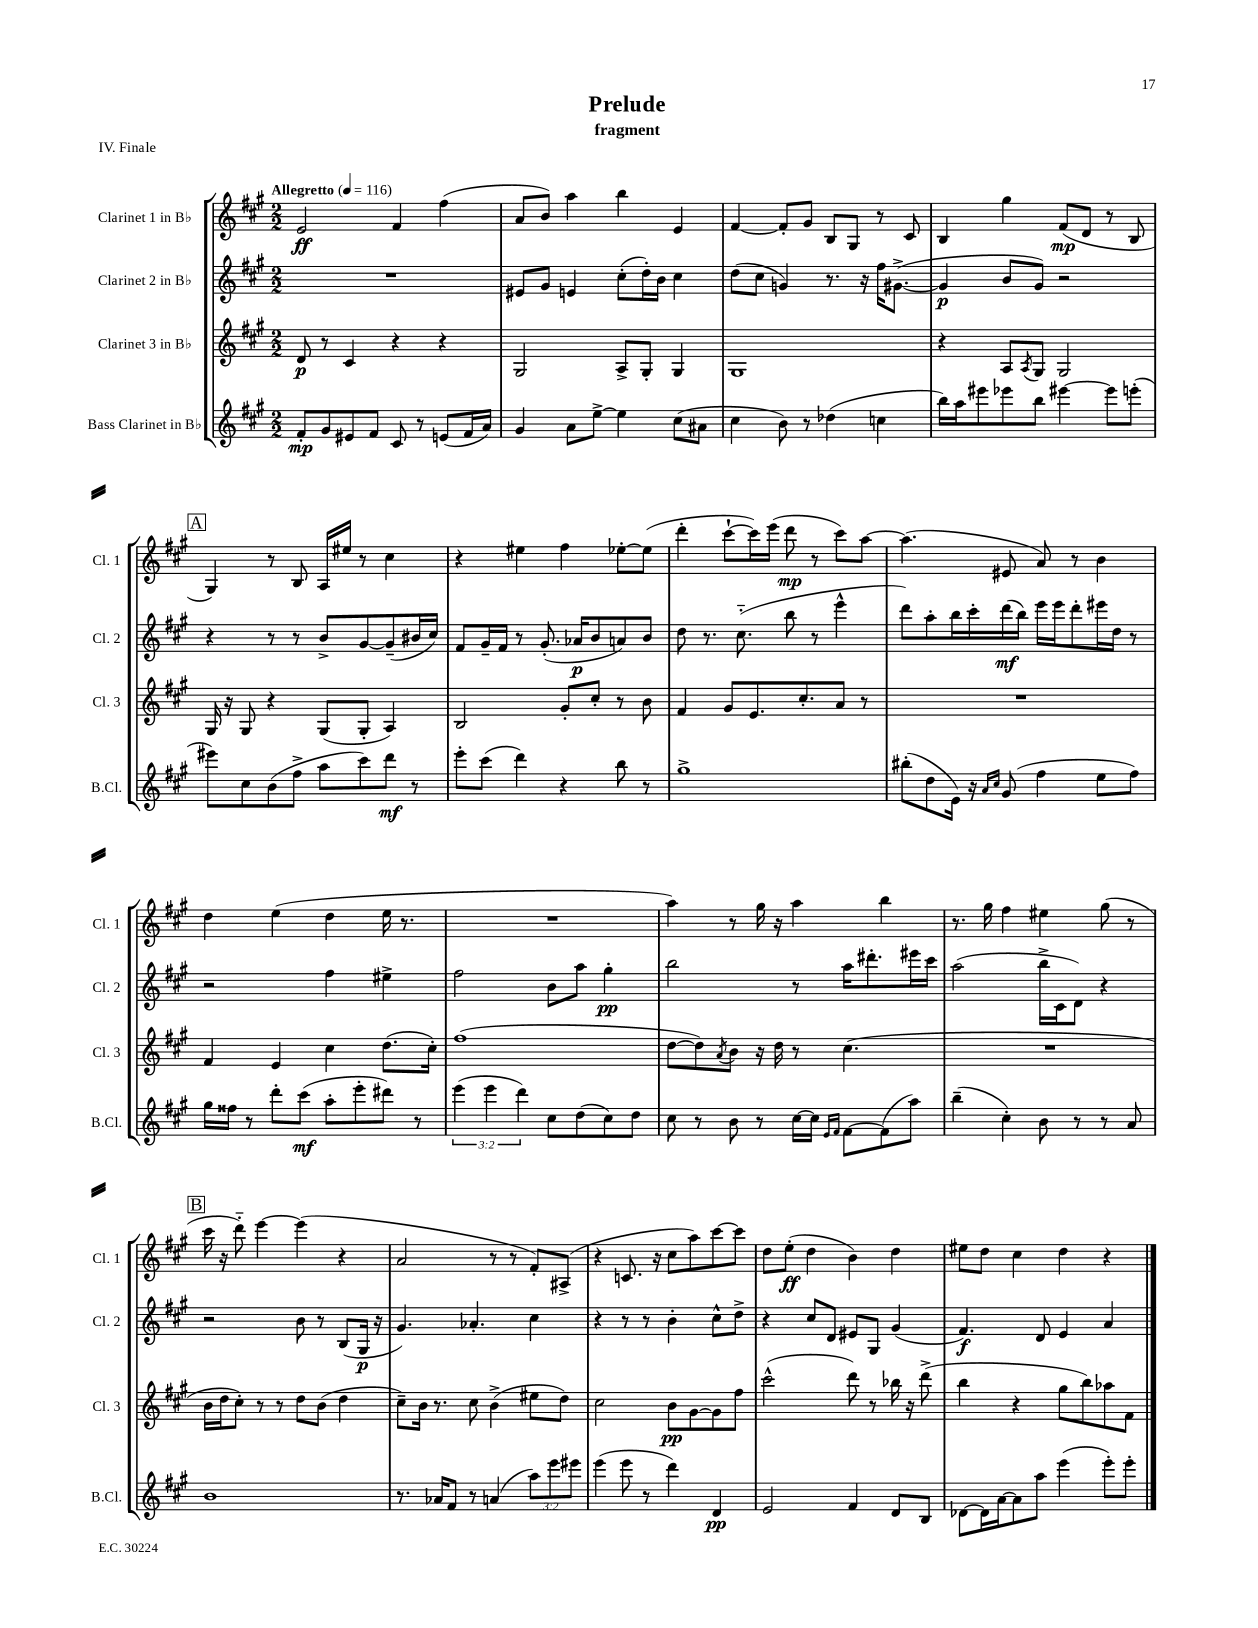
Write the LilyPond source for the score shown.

\header { title = "Prelude" subtitle = "fragment" piece = "IV. Finale" }
<<
\new StaffGroup <<
\new Staff = "s0" \with { instrumentName = "Clarinet 1 in Bb" shortInstrumentName = "Cl. 1" } {
    \clef treble \key a \major \numericTimeSignature \time 2/2 \tempo "Allegretto" 4 = 116
    e'2\ff fis'4 fis''4( |
    a'8 b'8) a''4 b''4 e'4 |
    fis'4~ fis'8-. gis'8 b8 gis8 r8 cis'8 |
    b4 gis''4 fis'8\mp( d'8 r8 b8 |
    \mark \markup { \box "A" } gis4) r8 b8 a16 eis''16 r8 cis''4 |
    r4 eis''4 fis''4 ees''8~-. ees''8( |
    d'''4-. cis'''8~-! cis'''16) e'''16( d'''8\mp r8 cis'''8) a''8~ |
    a''4.( eis'8 a'8) r8 b'4 |
    d''4 e''4( d''4 e''16 r8. |
    R1 |
    a''4) r8 gis''16 r16 a''4 b''4 |
    r8. gis''16 fis''4 eis''4 gis''8( r8 |
    \mark \markup { \box "B" } cis'''16 r16 d'''8-_) e'''4~ e'''4( r4 |
    a'2 r8 r8 fis'8-.) ais8->( |
    r4 c'8. r16 cis''8 a''8) cis'''8~ cis'''8 |
    d''8 e''8-.\ff( d''4 b'4) d''4 |
    eis''8 d''8 cis''4 d''4 r4 \bar "|." |
}
\new Staff = "s1" \with { instrumentName = "Clarinet 2 in Bb" shortInstrumentName = "Cl. 2" } {
    \clef treble \key a \major \numericTimeSignature \time 2/2
    R1 |
    eis'8 gis'8 e'4 cis''8-.( d''16-.) b'16 cis''4 |
    d''8( cis''8 g'4) r8. r16 fis''16 gis'8.~->( |
    gis'4\p b'8 gis'8) r2 |
    \mark \markup { \box "A" } r4 r8 r8 b'8-> gis'8~ gis'8--( bis'16 cis''16) |
    fis'8 gis'16-- fis'16 r8 gis'8.-.( aes'16\p b'8 a'8) b'8 |
    d''8 r8. cis''8.-_( b''8 r8 e'''4-^ |
    d'''8) a''8-. b''16 cis'''16-. d'''16\mf( b''16) e'''16 e'''16 d'''8-. eis'''16 d''16 r8 |
    r2 fis''4 eis''4-> |
    fis''2 b'8 a''8 gis''4-.\pp |
    b''2 r8 a''16 dis'''8.-. eis'''16 cis'''16 |
    a''2( b''16-> cis'16 d'8) r4 |
    \mark \markup { \box "B" } r2 b'8 r8 b8( gis16\p r16 |
    gis'4.) aes'4.-. cis''4 |
    r4 r8 r8 b'4-. cis''8-^ d''8-> |
    r4 cis''8 d'8 eis'8 gis8 gis'4( |
    fis'4.\f) d'8 e'4 a'4 \bar "|." |
}
\new Staff = "s2" \with { instrumentName = "Clarinet 3 in Bb" shortInstrumentName = "Cl. 3" } {
    \clef treble \key a \major \numericTimeSignature \time 2/2
    d'8\p r8 cis'4 r4 r4 |
    gis2 a8-> gis8-. gis4 |
    gis1 |
    r4 a8 \acciaccatura { a8 } gis8 gis2 |
    \mark \markup { \box "A" } gis16 r16 gis8 r4 gis8( gis8-. a4) |
    b2 gis'8-. cis''8-. r8 b'8 |
    fis'4 gis'8 e'8. cis''8.-. a'8 r8 |
    R1 |
    fis'4 e'4 cis''4 d''8.( cis''16-.) |
    fis''1( |
    d''8~ d''8) \acciaccatura { a'8 } b'8 r16 d''16 r8 cis''4.( |
    R1 |
    \mark \markup { \box "B" } b'16 d''16 cis''8-.) r8 r8 d''8 b'8( d''4 |
    cis''8--) b'16 r8. cis''8 b'4->( eis''8 d''8) |
    cis''2 b'8\pp gis'8~ gis'8 fis''8 |
    cis'''2-^( d'''8) r8 bes''16 r16 d'''8->( |
    b''4 r4 gis''8 b''8) aes''8 fis'8 \bar "|." |
}
\new Staff = "s3" \with { instrumentName = "Bass Clarinet in Bb" shortInstrumentName = "B.Cl." } {
    \clef treble \key a \major \numericTimeSignature \time 2/2 \override Staff.TupletNumber.text = #tuplet-number::calc-fraction-text
    fis'8-.\mp gis'8 eis'8 fis'8 cis'8 r8 e'8( fis'16 a'16) |
    gis'4 a'8 e''8~-> e''4 cis''8( ais'8 |
    cis''4 b'8) r8 des''4( c''4 |
    b''16) a''16 eis'''8 ees'''8 b''8 eis'''4~ eis'''8 e'''8-.( |
    \mark \markup { \box "A" } eis'''8) cis''8 b'8( fis''8-> a''8 cis'''8) d'''8\mf r8 |
    e'''8-. cis'''8( d'''4) r4 b''8 r8 |
    gis''1-> |
    bis''8-.( d''8 e'16) r16 \grace { a'16 cis''16 } gis'8( fis''4 e''8 fis''8) |
    gis''16 fisis''16 r8 d'''8-. cis'''8\mf( a''8-. e'''8-. dis'''8) r8 |
    \tuplet 3/2 { e'''4( e'''4 d'''4) } cis''8 d''8( cis''8) d''8 |
    cis''8 r8 b'8 r8 cis''16~ cis''16 \grace { e'16 fis'16 } fis'8~ fis'8( a''8) |
    b''4--( cis''4-.) b'8 r8 r8 a'8 |
    \mark \markup { \box "B" } b'1 |
    r8. aes'16 fis'8 r8 a'4( \tuplet 3/2 { a''8) e'''8 eis'''8 } |
    e'''4( e'''8 r8 d'''4) d'4\pp |
    e'2 fis'4 d'8 b8 |
    des'8~ des'16 a'16~ a'8 a''8 e'''4( e'''8-.) e'''8-. \bar "|." |
}
>>
>>
\layout { \context { \Score \remove "Bar_number_engraver" } }
